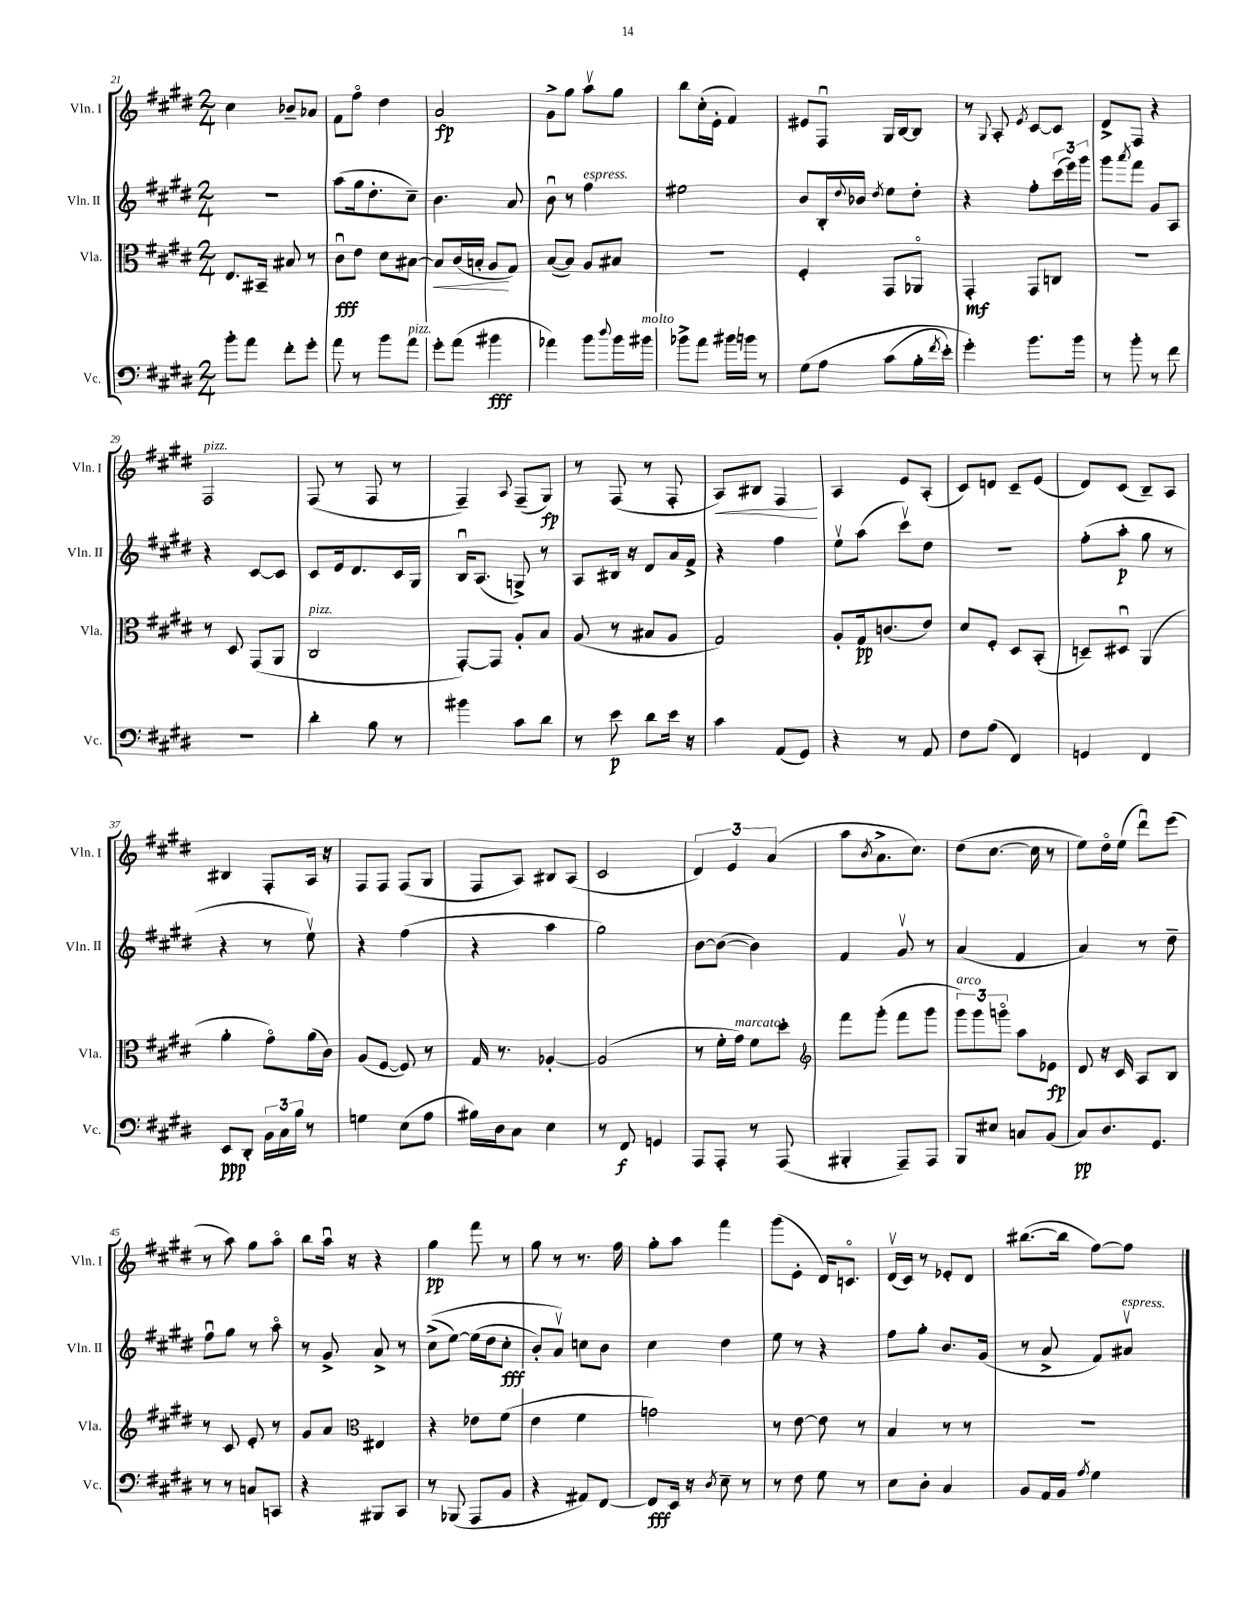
<<
\new StaffGroup <<
\new Staff = "s0" \with { instrumentName = "Vln. I" shortInstrumentName = "Vln. I" } {
    \clef treble \key e \major \numericTimeSignature \time 2/4
    cis''4 bes'8-- aes'8 |
    fis'8 fis''8\flageolet dis''4 |
    a'2\fp |
    gis'8-> gis''8 a''8\upbow gis''8 |
    b''8 cis''16-.( e'16-. fis'4) |
    eis'8 fis8\downbow gis16 b16~ b8 |
    r8 \appoggiatura { gis8 } a8-. \acciaccatura { e'8 } cis'8~ cis'8 |
    dis'8-> fis8 r4 |
    fis2^\markup { \italic "pizz." } |
    fis8( r8 fis8 r8 |
    fis4--) \appoggiatura { a8 } fis8--( gis8\fp) |
    r8 fis8( r8 fis8-. |
    a8\<) bis8 fis4\! |
    a4 e'8 a8-.( |
    cis'8) d'8 cis'8-- e'8( |
    dis'8) cis'8( b8--) a8 |
    bis4 fis8-. a16 r16 |
    fis8 fis8 fis8( gis8 |
    fis8 a8) bis8 a8( |
    cis'2 |
    \tuplet 3/2 { dis'4) e'4 a'4( } |
    a''8 \acciaccatura { b'8 } a'8.-> cis''8.) |
    dis''8( cis''8.~ cis''16 r8 |
    e''8) dis''16\flageolet e''16( dis'''8\downbow) e'''8( |
    r8 a''8) gis''8 a''8\flageolet |
    b''8 a''16\downbow r16 r4 |
    gis''4\pp fis'''8 r8 |
    gis''8 r8 r8. fis''16 |
    gis''8-. a''8 fis'''4 |
    gis'''8( e'8-. dis'16) c'8.\flageolet |
    dis'16\upbow( cis'16) r8 ees'8-. dis'8 |
    bis''8.~( bis''16 fis''8~) fis''8 \bar "|." |
}
\new Staff = "s1" \with { instrumentName = "Vln. II" shortInstrumentName = "Vln. II" } {
    \clef treble \key e \major \numericTimeSignature \time 2/4
    r2 |
    a''8( gis''16 dis''8.-. cis''8--) |
    b'4. a'8 |
    b'8\downbow r8 fis''4^\markup { \italic "espress." } |
    eis''2 |
    b'8 b16-. \appoggiatura { dis''8 } bes'16 \acciaccatura { dis''8 } e''8 dis''8-. |
    r4 fis''8-. \tuplet 3/2 { cis'''16( e'''16) gis'''16 } |
    gis'''8 \acciaccatura { a'''8 } fis'''8 gis'8 a8 |
    r4 cis'8~ cis'8 |
    cis'8 e'16 dis'8. cis'16 gis16 |
    b16\downbow a8.( g8->) r8 |
    a8 bis16 r16 dis'8 a'16 fis'16-> |
    r4 fis''4 |
    e''8\upbow a''8( cis'''8\upbow) dis''8 |
    r2 |
    fis''8-.( a''8-.\p gis''8 r8 |
    r4 r8 e''8\upbow) |
    r4 fis''4( |
    r4 a''4 |
    gis''2) |
    b'8~ b'8~( b'4) |
    fis'4 gis'8\upbow r8 |
    a'4( fis'4 |
    a'4) r8 dis''8-- |
    fis''8\downbow gis''8 r8 a''8\flageolet |
    r8 gis'8-> a'8-> r8 |
    cis''8->(\( e''8~) e''16( dis''16 cis''8-.\fff |
    b'8-.) a'8\upbow\) c''8 b'8 |
    cis''4 dis''4 |
    e''8 r8 r4 |
    fis''8 gis''8-. b'8. gis'16( |
    r8 a'8-> fis'8) ais'8\upbow^\markup { \italic "espress." } \bar "|." |
}
\new Staff = "s2" \with { instrumentName = "Vla." shortInstrumentName = "Vla." } {
    \clef alto \key e \major \numericTimeSignature \time 2/4
    e8. bis,16-- bis8 r8 |
    cis'8\downbow\fff e'8 dis'8 bis8~ |
    bis8\< cis'16( b16-. a8\! gis8) |
    b8~( b8) a8 bis8 |
    R2 |
    fis4-. gis,8 aes,8\flageolet |
    gis,4-.\mf gis,8 c8 |
    r2 |
    r8 dis8 gis,8( a,8 |
    cis2^\markup { \italic "pizz." } |
    gis,8~-.) gis,8 a8-. b8 |
    a8( r8 bis8 a8 |
    gis2) |
    a8-. gis16\pp c'8.( e'8) |
    dis'8 fis8-. dis8 b,8-.( |
    d8--) dis8\downbow a,4( |
    a'4-. gis'8\flageolet) a'16( cis'16) |
    a8( fis8~ fis8) r8 |
    gis16 r8. aes4~-. |
    aes2( |
    r8 fis'16-. gis'16^\markup { \italic "marcato" }) fis'8 dis''8-. |
    \clef treble fis'''8 gis'''8-.( fis'''8 gis'''8 |
    \tuplet 3/2 { gis'''8^\markup { \italic "arco" }) gis'''8 g'''8\flageolet } a''8 ees'8\fp |
    dis'8 r16 cis'16 a8 b8 |
    r8 cis'8 e'8-. r8 |
    gis'8 a'8 \clef alto eis4 |
    r4 ees'8 fis'8( |
    e'4 fis'4 |
    g'2) |
    r8 e'8~ e'8 r8 |
    b4 r8 r8 |
    r2 \bar "|." |
}
\new Staff = "s3" \with { instrumentName = "Vc." shortInstrumentName = "Vc." } {
    \clef bass \key e \major \numericTimeSignature \time 2/4
    b'8-. a'8 fis'8-. gis'8-. |
    a'8 r8 b'8 a'8^\markup { \italic "pizz." } |
    gis'8-. a'8( bis'4\fff |
    aes'4) b'8 \appoggiatura { dis''8 } b'16 bis'16^\markup { \italic "molto" } |
    bes'8-> a'8 bis'16 b'16 r8 |
    gis8\( a8 cis'8( b16-. \acciaccatura { fis'8 } e'16-.) |
    gis'4-.\) b'8. b'16 |
    r8 b'8-. r8 fis'8 |
    R2 |
    dis'4-. b8 r8 |
    bis'4 cis'8 dis'8 |
    r8 e'8\p dis'8 e'16 r16 |
    cis'4 a,8( gis,8) |
    r4 r8 a,8 |
    fis8 a8( fis,4) |
    g,4 fis,4 |
    e,8\ppp dis,8-. \tuplet 3/2 { b,16 cis16 b16 } r8 |
    g4 e8( a8 |
    bis16) dis16 cis8 e4 |
    r8 fis,8\f g,4 |
    a,,8 a,,8-. r8 a,,8( |
    bis,,4-. a,,8--) a,,8 |
    b,,8 eis8 c8 b,8( |
    cis8\pp) dis8. gis,8. |
    r8 r8 c8 c,8 |
    r4 bis,,8 cis,8 |
    r8 bes,,8( a,,8 b,8 |
    r4 ais,8) fis,8~ |
    fis,8\fff e,16 r16 \acciaccatura { dis8 } e8-- r8 |
    r8 fis8 gis8 r8 |
    e8 dis8-. cis4 |
    b,8 a,16 b,16 \acciaccatura { a8 } gis4 \bar "|." |
}
>>
>>
\layout { \context { \Score currentBarNumber = #21 } }
